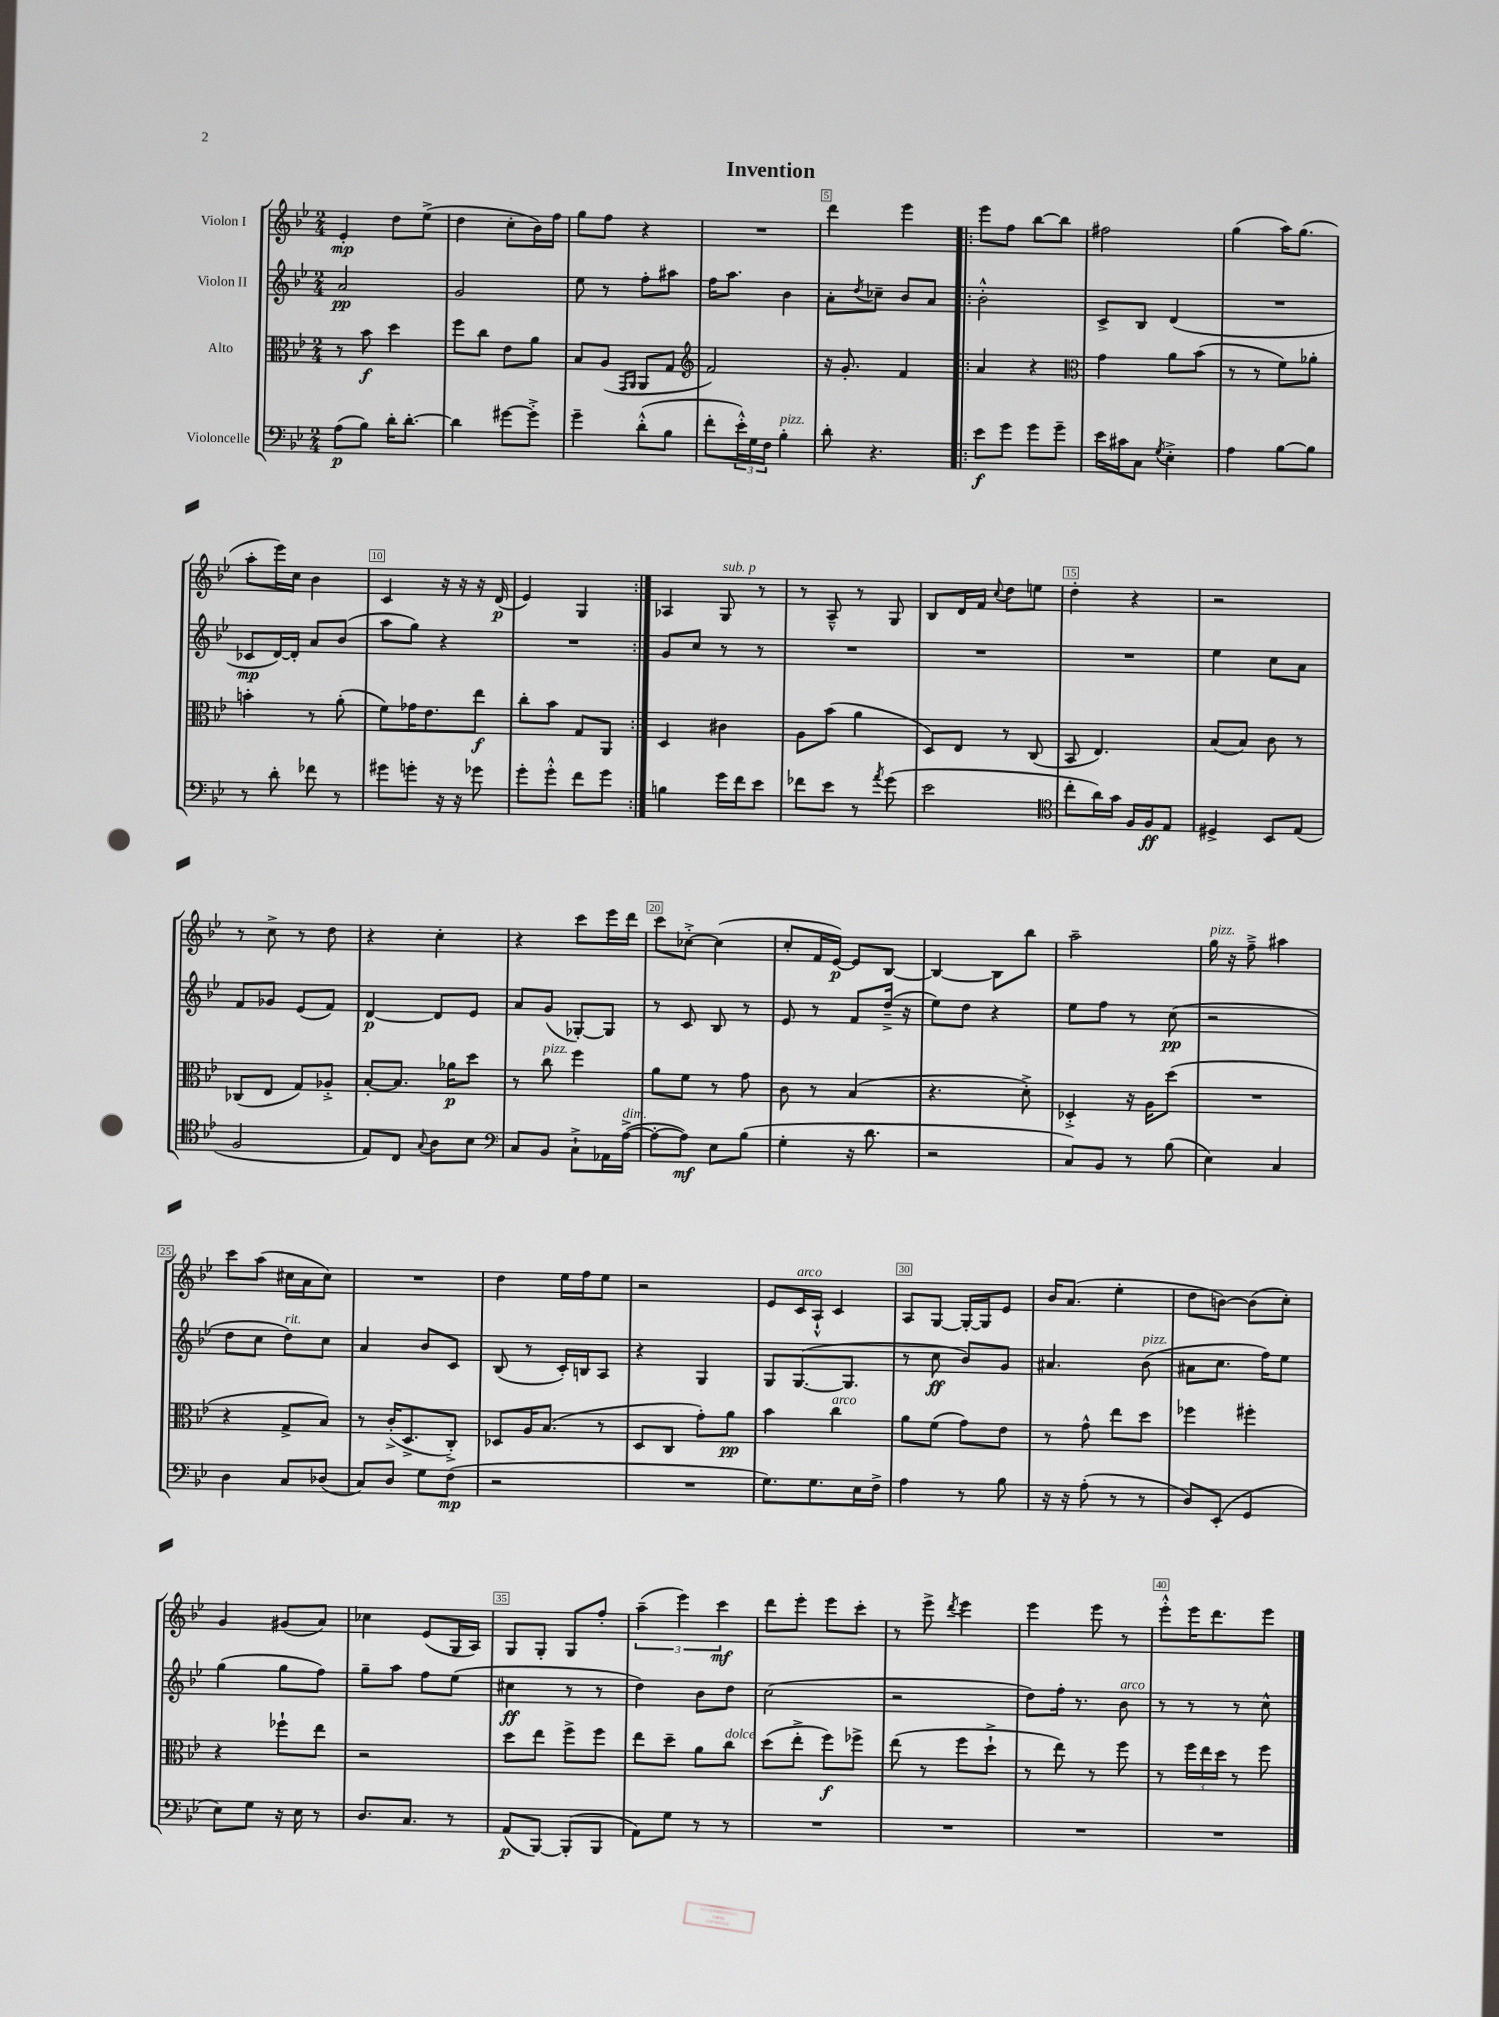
\header { title = "Invention" }
<<
\new StaffGroup <<
\new Staff = "s0" \with { instrumentName = "Violon I" } {
    \clef treble \key bes \major \numericTimeSignature \time 2/4
    ees'4-.\mp d''8 ees''8->( |
    d''4 c''8-. bes'16) f''16 |
    g''8 f''8 r4 |
    R2 |
    d'''4 ees'''4 |
    \repeat volta 2 { ees'''8 f''8 bes''8~ bes''8 |
    fis''2 |
    g''4( a''16) g''8.( |
    a''8-. ees'''16) c''16 bes'4 |
    c'4 r16 r16 r16 d'16\p( |
    ees'4) g4 | }
    aes4 g8^\markup { \italic "sub. p" } r8 |
    r8 a8---^ r8 g8 |
    bes8 d'16 f'16 \appoggiatura { c''8 } d''8 e''8 |
    d''4-. r4 |
    r2 |
    r8 c''8-> r8 d''8 |
    r4 c''4-. |
    r4 c'''8 ees'''16 d'''16 |
    c'''8 ces''8~-.-> ces''4( |
    c''8-. f'16 ees'16~\p) ees'8 bes8~ |
    bes4~ bes8 bes''8 |
    a''2-- |
    g''16^\markup { \italic "pizz." } r16 f''8---> ais''4 |
    c'''8 a''8( cis''16 a'16 cis''8) |
    R2 |
    d''4 ees''16 f''16 ees''8 |
    r2 |
    ees'8 c'16^\markup { \italic "arco" } a16-!-^ c'4 |
    a8 g8~ g16~-. g16 ees'8 |
    bes'16 a'8.( ees''4-. |
    d''8 b'8~) b'8( c''8-.) |
    g'4 gis'8( a'8) |
    ces''4 ees'8( g16 a16) |
    g8 g8-. g8 f''8-. |
    \tuplet 3/2 { a''4--( ees'''4) c'''4\mf } |
    d'''8 ees'''8-. ees'''8 c'''8-. |
    r8 ees'''8-> \acciaccatura { d'''8 } ees'''4 |
    ees'''4 ees'''8 r8 |
    ees'''8-.-^ ees'''16 d'''8. ees'''8 \bar "|." |
}
\new Staff = "s1" \with { instrumentName = "Violon II" } {
    \clef treble \key bes \major \numericTimeSignature \time 2/4
    a'2\pp |
    g'2 |
    ees''8 r8 f''8-. ais''8 |
    f''16 a''8. bes'4 |
    a'8-. \acciaccatura { d''8 } ces''8-- bes'8 a'8 |
    \repeat volta 2 { bes'2-.-^ |
    c'8-> bes8 d'4( |
    R2 |
    ces'8\mp d'16~) d'16-. a'8 bes'8( |
    a''8 g''8) r4 |
    R2 | }
    g'8 c''8 r8 r8 |
    R2 |
    R2 |
    R2 |
    ees''4 c''8 a'8 |
    f'8 ges'8 ees'8( f'8) |
    d'4~\p d'8 ees'8 |
    a'8 g'8( ges8~-.) ges8 |
    r8 c'8 bes8 r8 |
    ees'8 r8 f'8 d''16--->( r16 |
    ees''8) d''8 r4 |
    ees''8 f''8 r8 c''8\pp( |
    r2 |
    d''8 c''8 d''8^\markup { \italic "rit." }) c''8 |
    a'4 bes'8 c'8 |
    bes8( r8 c'16-.) b16 a8 |
    r4 g4 |
    g8 g8.~( g8. |
    r8 c''8\ff bes'8) g'8 |
    ais'4. bes'8^\markup { \italic "pizz." }( |
    ais'8 c''8. f''16) ees''8 |
    g''4( g''8 f''8) |
    g''8-- a''8 f''8 ees''8( |
    cis''4\ff r8 r8 |
    d''4) bes'8 d''8 |
    c''2( |
    r2 |
    d''8) f''16-. r8. bes'8^\markup { \italic "arco" } |
    r8 r8 r8 c''8-^ \bar "|." |
}
\new Staff = "s2" \with { instrumentName = "Alto" } {
    \clef alto \key bes \major \numericTimeSignature \time 2/4
    r8 bes'8\f d''4 |
    f''8 c''8 ees'8 a'8 |
    bes8 a8( \grace { g,16 a,16 } a,8 g8 |
    \clef treble f'2) |
    r16 g'8.-. f'4 |
    \repeat volta 2 { a'4 r4 |
    \clef alto g'4 a'8 bes'8( |
    r8 r8 f'8) aes'8-. |
    b'4-. r8 a'8-.( |
    f'8) ges'16 ees'8. ees''8\f |
    c''8-. bes'8 g8 a,8 | }
    d4 cis'4 |
    a8 bes'8( a'4 |
    d8) ees8 r8 c8( |
    bes,8 ees4.) |
    bes8( bes8) c'8 r8 |
    ces8( ees8 g8) aes8-.-> |
    bes8~-. bes8. aes'16\p d''8 |
    r8 c''8^\markup { \italic "pizz." } f''4 |
    a'8 f'8 r8 g'8 |
    c'8 r8 bes4( |
    r4. d'8-.->) |
    des4-.-> r16 a16 d''8( |
    R2 |
    r4 g8-> bes8) |
    r8 c'16-.->( d8.-> c8-.->) |
    des8 a16 bes8.( r8 |
    d8 c8 g'8-.) a'8\pp |
    bes'4 c''4^\markup { \italic "arco" } |
    a'8 f'8( g'8) ees'8 |
    r8 g'8-^ ees''8 d''8 |
    fes''4 fis''4-. |
    r4 fes''8-! ees''8 |
    r2 |
    d''8 ees''8 f''8-> f''8 |
    ees''8 d''8-- a'8 c''8^\markup { \italic "dolce" } |
    d''8( ees''8-.-> f''8\f) fes''8-> |
    ees''8( r8 f''8 d''8-!-> |
    r8 ees''8) r8 f''8 |
    r8 \tuplet 3/2 { f''16 ees''16 d''16 } r8 f''8 \bar "|." |
}
\new Staff = "s3" \with { instrumentName = "Violoncelle" } {
    \clef bass \key bes \major \numericTimeSignature \time 2/4
    a8\p( bes8) d'16-. d'8.~-. |
    d'4 gis'8~ gis'8-.-> |
    g'4-- d'8-.-^( bes8 |
    f'8-. \tuplet 3/2 { ees'16-.-^) g16 f16 } bes4-.^\markup { \italic "pizz." } |
    d'8-. r4. |
    \repeat volta 2 { ees'8\f g'8 g'8 g'8-- |
    ees'16 cis'16 c8 \acciaccatura { g8 } ees4-.-> |
    a4 bes8~ bes8 |
    r8 d'8-. fes'8 r8 |
    gis'8 g'8-. r16 r16 ges'8 |
    g'8-. g'8-.-^ f'8 g'8 | }
    b4 g'16 f'16 ees'8 |
    fes'8 ees'8 r8 \acciaccatura { a'8 } g'8( |
    ees'2 |
    \clef tenor c''8-. a'16) g'16 f16 f16\ff ees8 |
    dis4-> bes,8 ees8( |
    f2 |
    ees8) c8 \appoggiatura { g8 } a8 bes8 |
    \clef bass c8 bes,8 c8-!-> aes,16 a16~->^\markup { \italic "dim." }( |
    a8~-. a8\mf) ees8 bes8( |
    g4-. r16 d'8. |
    r2 |
    c8) bes,8 r8 bes8( |
    ees4) c4 |
    d4 c8 des8( |
    c8) d8 g8 f8\mp( |
    r2 |
    R2 |
    g8.) g8. ees16 f16-> |
    a4 r8 bes8 |
    r16 r16 a8-.( r8 r8 |
    d8) ees,8-.( g,4 |
    ees8) g8 r16 ees16 r8 |
    d8. c8. r8 |
    a,8\p( bes,,8~) bes,,8-.( bes,,8 |
    a,8) g8 r8 r8 |
    R2 |
    R2 |
    R2 |
    R2 \bar "|." |
}
>>
>>
\layout { \context { \Score \override BarNumber.break-visibility = ##(#f #t #t) barNumberVisibility = #(every-nth-bar-number-visible 5) \override BarNumber.stencil = #(make-stencil-boxer 0.1 0.3 ly:text-interface::print) } }
